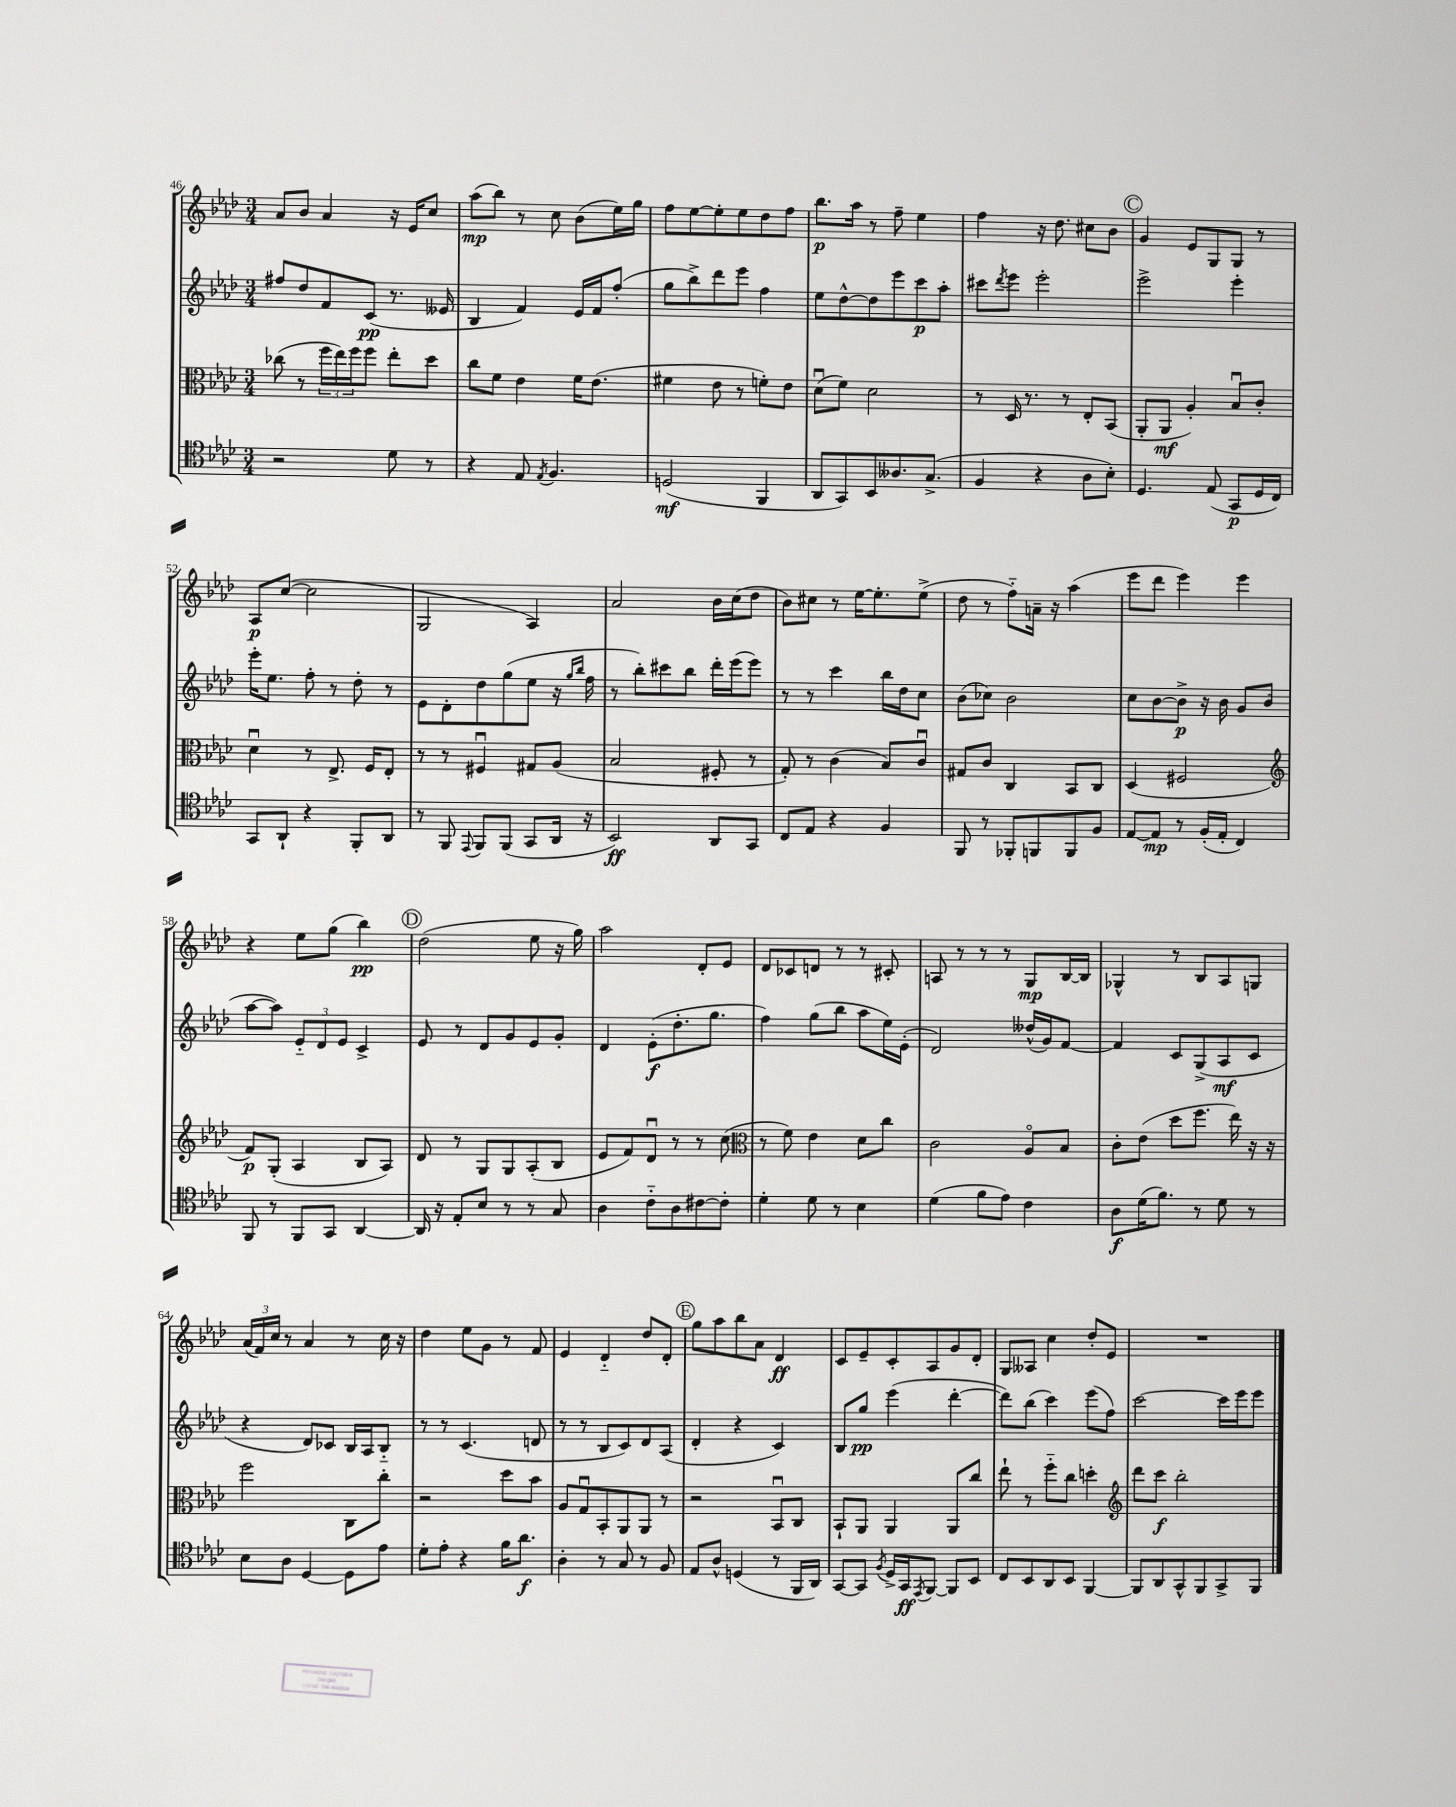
<<
\new StaffGroup <<
\new Staff = "s0" {
    \clef treble \key aes \major \numericTimeSignature \time 3/4
    aes'8 bes'8 aes'4 r16 ees'16 c''8 |
    aes''8\mp( bes''8) r8 c''8 bes'8( ees''16) g''16 |
    f''8 ees''8~ ees''8-. ees''8 des''8 f''8 |
    bes''8.\p aes''16 r8 f''8-- ees''4 |
    f''4 r16 des''8. cis''8 bes'8 |
    \mark \markup { \circle "C" } g'4 ees'8 g8 g8 r8 |
    aes8\p c''8~( c''2 |
    g2 aes4) |
    aes'2 bes'16 c''16( des''8 |
    bes'8) cis''8 r8 ees''16~ ees''8.-. ees''8->( |
    des''8 r8 f''8-_) a'16-- r16 aes''4( |
    ees'''8 des'''8 ees'''4) ees'''4 |
    r4 ees''8 g''8( bes''4\pp) |
    \mark \markup { \circle "D" } des''2( ees''8 r16 g''16) |
    aes''2 des'8-. ees'8 |
    des'8 ces'8 d'8 r8 r8 cis'8-. |
    a8 r8 r8 r8 g8\mp bes16~ bes16 |
    ges4-^ r8 bes8 aes8 g8 |
    \tuplet 3/2 { aes'16( f'16) c''16 } r8 aes'4 r8 c''16 r16 |
    des''4 ees''8 g'8 r8 f'8 |
    ees'4 des'4-_ des''8 des'8-. |
    \mark \markup { \circle "E" } g''8 aes''8 bes''8 aes'8 des'4\ff |
    c'8 ees'8-- c'8-. aes8 g'8 des'8-. |
    g8 aeses8 c''4 des''8-. ees'8 |
    R2. \bar "|." |
}
\new Staff = "s1" {
    \clef treble \key aes \major \numericTimeSignature \time 3/4
    fis''8 des''8 f'8 c'8\pp( r8. eeses'16 |
    bes4 f'4) ees'16 f'16 f''8-.( |
    g''8 bes''8->) des'''8 ees'''8 f''4 |
    ees''8 des''8~-^ des''8 ees'''8 c'''8\p aes''8-. |
    cis'''8 \acciaccatura { des'''8 } ees'''8 ees'''2-. |
    \mark \markup { \circle "C" } ees'''2-> ees'''4-. |
    ees'''16-. ees''8. f''8-. r8 des''8-. r8 |
    ees'8 des'8-. des''8 g''8( ees''8 r16 \grace { g''16 bes''16 } f''16 |
    r8 bes''8-.) cis'''8 bes''8 des'''16-. ees'''16( ees'''8) |
    r8 r8 c'''4 bes''16 des''16 c''8 |
    bes'8( ces''8) bes'2 |
    c''8 bes'8~ bes'8->\p r16 bes'16 g'8 bes'8( |
    aes''8~ aes''8) \tuplet 3/2 { ees'8-_ des'8 ees'8 } c'4-> |
    \mark \markup { \circle "D" } ees'8 r8 des'8 g'8 ees'8 g'8-. |
    des'4 ees'8-.\f( des''8.-. g''8. |
    f''4) g''8( bes''8 aes''8 ees''16) ees'16-.( |
    des'2) deses''16-^( g'16) f'8~ |
    f'4 c'8 g8->( aes8\mf c'8 |
    r4 des'8) ces'8 bes16 aes16 bes8-_ |
    r8 r8 c'4.( d'8 |
    r8 r8 bes8 c'8) des'8 aes8( |
    \mark \markup { \circle "E" } des'4-. r4 c'4) |
    bes8 g''8\pp ees'''4( des'''4~-. |
    des'''8) bes''8( c'''4) ees'''8( f''8) |
    c'''2~ c'''16 ees'''16 ees'''8 \bar "|." |
}
\new Staff = "s2" {
    \clef alto \key aes \major \numericTimeSignature \time 3/4
    ces''8( r8 \tuplet 3/2 { f''16 ees''16) f''16 } f''8 ees''8-. des''8 |
    c''8 f'8 ees'4 f'16 ees'8.( |
    fis'4 ees'8 r8 f'8-.) ees'8 |
    des'8\downbow( f'8) des'2 |
    r8 des16 r8. r8 ees8-. bes,8( |
    \mark \markup { \circle "C" } aes,8-. aes,8\mf aes4-.) bes8\downbow c'8-. |
    des'4\downbow r8 ees8.-> f16 ees8-. |
    r8 r8 fis4\downbow gis8 aes8( |
    bes2 fis8-. r8 |
    g8-.) r8 c'4( bes8) c'8\downbow |
    gis8 c'8 c4 bes,8 c8 |
    des4( fis2 |
    \clef treble f'8\p) g8-.( aes4 bes8 aes8) |
    \mark \markup { \circle "D" } des'8 r8 g8 g8 aes8-.( bes8 |
    ees'8 f'8) des'8\downbow r8 r8 c''8( |
    \clef alto r8 f'8) ees'4 des'8 c''8 |
    c'2 aes8\flageolet bes8 |
    c'8-. ees'8( des''8 f''8. ees''16) r16 r16 |
    f''2 c8 c''8-. |
    r2 des''8 bes'8 |
    aes8 g8\downbow bes,8-. aes,8 aes,8 r8 |
    \mark \markup { \circle "E" } r2 bes,8\downbow c8 |
    bes,8-! aes,8 aes,4 aes,8 c''8 |
    ees''8-! r8 f''8-_ c''8 d''4-. |
    \clef treble des'''8 c'''8\f bes''2-. \bar "|." |
}
\new Staff = "s3" {
    \clef tenor \key aes \major \numericTimeSignature \time 3/4
    r2 des'8 r8 |
    r4 ees8 \acciaccatura { ees8 } f4. |
    d2\mf( f,4 |
    aes,8 g,8) bes,8 aeses8. g8.->( |
    f4 r4 aes8 bes8-.) |
    \mark \markup { \circle "C" } des4. ees8( g,8\p des16 c16) |
    g,8 aes,8-! r4 f,8-. aes,8 |
    r8 f,8 \appoggiatura { ees,8 } f,8 f,8( g,8 aes,16 r16 |
    bes,2\ff) aes,8 g,8 |
    c8 ees8 r4 f4 |
    f,8 r8 fes,8-. f,8 f,8 f8 |
    ees8~ ees8\mp r8 f16-.( ees16-. c4) |
    f,8 r8 f,8 g,8 aes,4~ |
    \mark \markup { \circle "D" } aes,16 r16 ees8-. bes8 r8 r8 g8 |
    aes4 c'8-_ aes8 cis'8~ cis'8-. |
    des'4-. des'8 r8 bes4 |
    des'4( f'8 ees'8) c'4 |
    aes8\f des'16( f'8.) r8 des'8 r8 |
    bes8 aes8 des4~ des8 ees'8 |
    des'8-. ees'8-. r4 f'16 aes'8.\f |
    aes4-. r8 g8 r8 f8 |
    \mark \markup { \circle "E" } ees8 aes8-^ d4( r8 f,16 aes,16) |
    g,8~ g,8 \acciaccatura { f8 } des16-> g,16\ff \acciaccatura { ees,8 } f,8~ f,8 bes,8 |
    c8 bes,8 aes,8 bes,8 f,4~ |
    f,8 aes,8 g,8-^ f,8 g,8-> f,8 \bar "|." |
}
>>
>>
\layout { \context { \Score currentBarNumber = #46 } }
